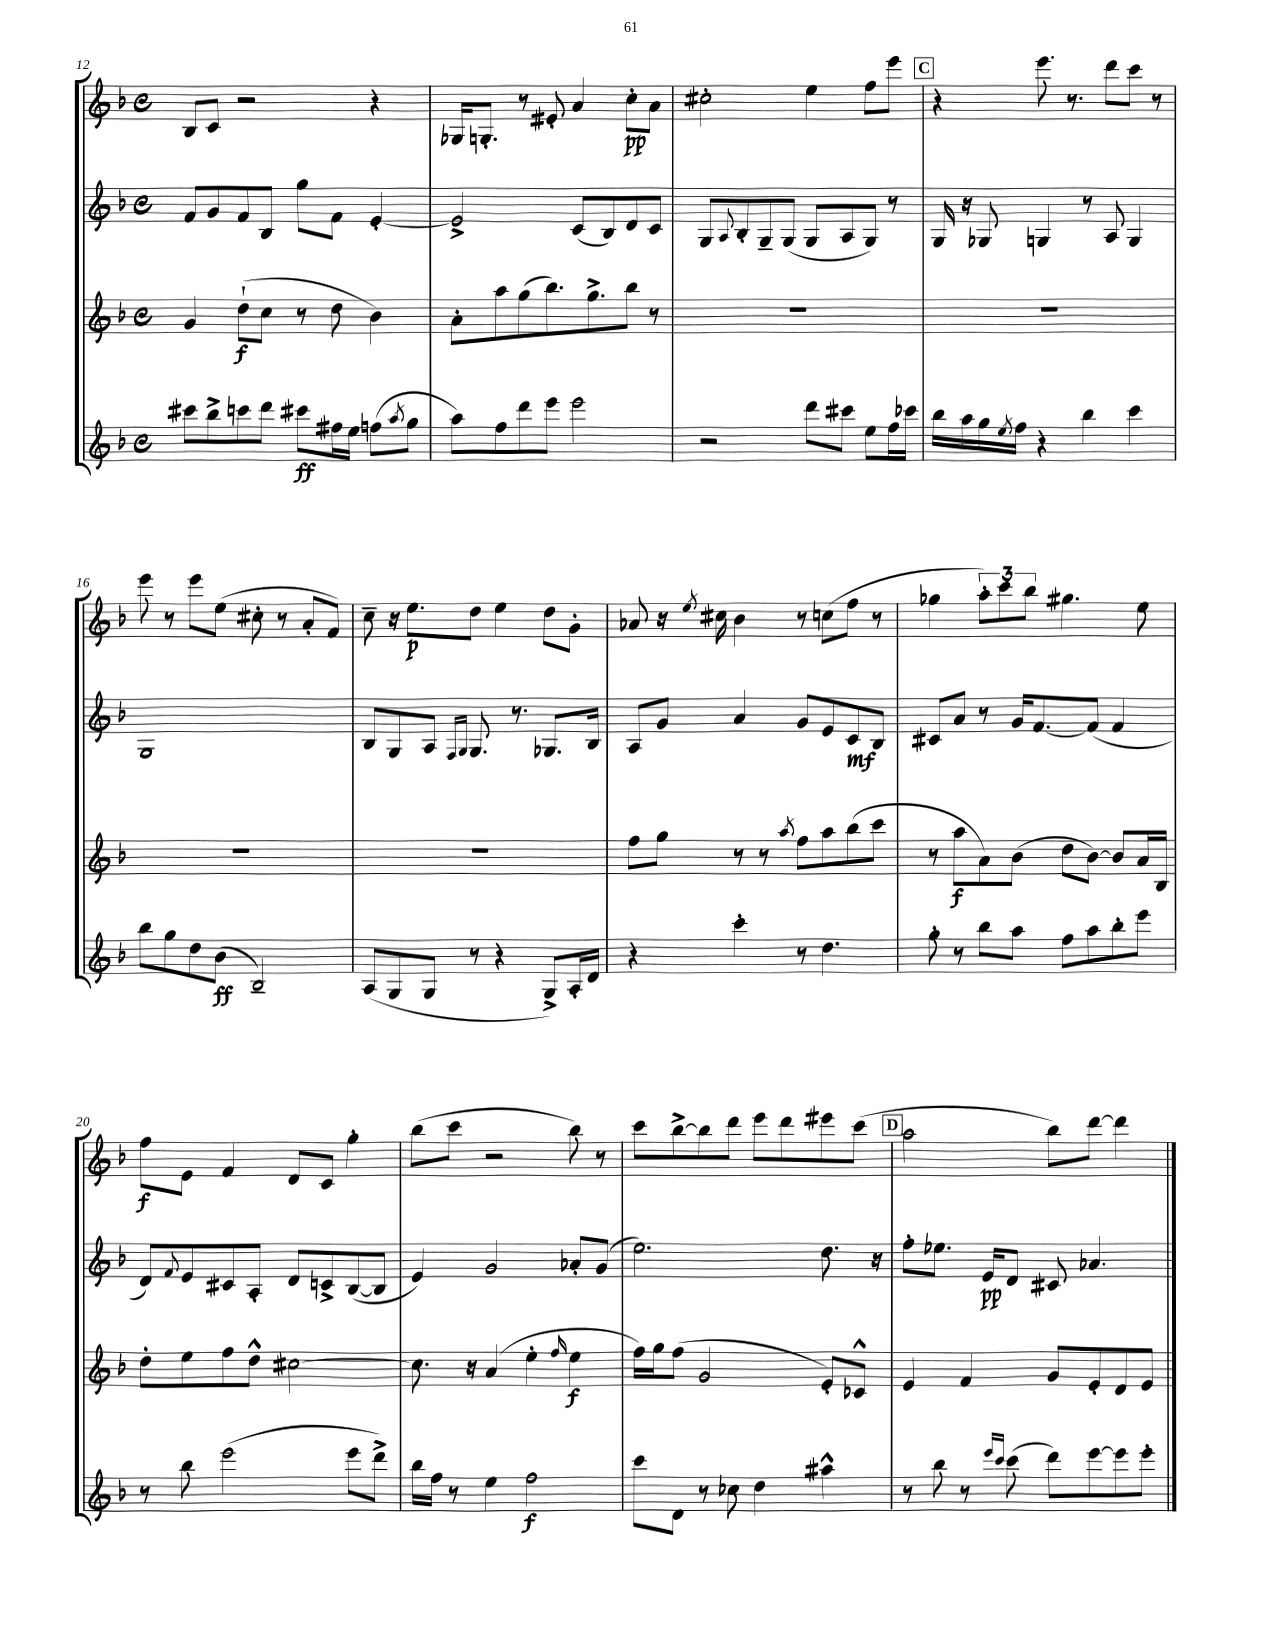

**kern	**kern	**kern	**kern
*staff4	*staff3	*staff2	*staff1
*clefG2	*clefG2	*clefG2	*clefG2
*k[b-]	*k[b-]	*k[b-]	*k[b-]
*M4/4	*M4/4	*M4/4	*M4/4
*met(c)	*met(c)	*met(c)	*met(c)
8ccc#\L	4g/	8f/L	8B-/L
8bb-^\	.	8g/	8c/J
8ccc\	(8dd`\L	8f/	2r
8ddd\J	8cc\J	8B-/J	.
8ccc#\L	8r	8gg\L	.
16ff#\L	8dd\	8f\J	.
16ee\JJ	.	.	.
(8ff\L	4b-\)	[4e'/	4r
8qaa/	.	.	.
8gg\J	.	.	.
=	=	=	=
8aa\L)	8a'\L	2e^/]	16G-/LK
.	.	.	8.G'/J
8ff\	8aa\	.	.
8ddd\	(8gg\	.	8r
8eee\J	8.bb-\)	.	8e#'/
2eee\	.	(8c/L	4a/
.	8.gg^\	.	.
.	.	8B-/)	.
.	8bb-\J	8d/	8cc'\L
.	8r	8c/J	8a\J
=	=	=	=
2r	1r	8G/L	2cc#'\
.	.	8qqA/	.
.	.	8B-'/	.
.	.	8G~/	.
.	.	(8G/J	.
8ddd\L	.	8G/L	4ee\
8ccc#\J	.	8A/	.
8ee\L	.	8G/J)	8ff\L
16ff\L	.	8r	8eee\J
16ccc-\JJ	.	.	.
=	=	=	=
16bb-\LL	1r	16G/	4r
16aa\	.	16r	.
16gg\	.	8G-/	.
8qee/	.	.	.
16ff\JJ	.	.	.
4r	.	4G/	8.eee\
.	.	.	8.r
4bb-\	.	8r	.
.	.	8A/	8ddd\L
4ccc\	.	4G/	8ccc\J
.	.	.	8r
=	=	=	=
8bb-\L	1r	1G	8eee\
8gg\	.	.	8r
8dd\	.	.	8eee\L
(8b-\J	.	.	(8ee\J
2B-~/)	.	.	8cc#'\
.	.	.	8r
.	.	.	8a'/L
.	.	.	8f/J)
=	=	=	=
(8A/L	1r	8B-/L	8cc~\
8G/	.	8G/	16r
.	.	.	8.ee\L
8G/J	.	8A/J	.
.	.	16qqF/LL	.
.	.	16qqG/JJ	.
8r	.	8.G/	8dd\J
4r	.	.	4ee\
.	.	8.r	.
8G^/L)	.	8.G-/L	8dd\L
16A'/L	.	.	8g'\J
16d/JJ	.	16B-/Jk	.
=	=	=	=
4r	8ff\L	8A/L	8a-/
.	8gg\J	8g/J	16r
.	.	.	8qee/
.	.	.	16cc#\
4ccc'\	8r	4a/	4b-\
.	8r	.	.
.	8qaa/	.	.
8r	8ff\L	8g/L	8r
4.dd\	8aa\	8e/	(8cc\L
.	(8bb-\	8c/	8ff\J
.	8ccc\J	8B-/J	8r
=	=	=	=
8gg'\	8r	8c#/L	4gg-\
8r	8aa\L	8a/J	.
8bb-\L	8a\)	8r	12aa'\L)
.	.	.	12ccc\
8aa\J	(8b-\J	16g/LK	.
.	.	.	12bb-\J
.	.	[8.f/	.
8ff\L	8dd\L	.	4.gg#\
8aa\	[8b-\J)	(8f/]J	.
8bb-'\	8b-/]L	4f/	.
8eee\J	16a/L	.	8ee\
.	16B-/JJ	.	.
=	=	=	=
8r	8dd'\L	8d/L)	8ff\L
.	.	8qqf/	.
8bb-\	8ee\	8e/	8e\J
(2eee\	8ff\	8c#/	4f/
.	8dd^^\J	8A'/J	.
.	[2cc#\	8d/L	8d/L
.	.	8c^/	8c/J
8eee\L	.	([8B-/	4gg'\
8ddd^\J)	.	8B-/]J	.
=	=	=	=
16bb-\LL	8.cc#\]	4e/)	(8bb-\L
16ff\JJ	.	.	.
8r	.	.	8ccc\J
.	16r	.	.
4ee\	(4a/	2g/	2r
2ff\	4ee'\	.	.
.	16qqff/	.	.
.	4ee\	8a-'/L	8bb-\)
.	.	(8g/J	8r
=	=	=	=
8ccc\L	16ff\LL)	2.ee\)	8ccc\L
.	16gg\J	.	.
8d\J	(8ff\J	.	[8bb-^\
8r	2g/	.	8bb-\]
8cc-\	.	.	8ddd\J
4dd\	.	.	8eee\L
.	.	.	8ddd\
4aa#^^\	8e'/L)	8.dd\	8eee#\
.	8c-^^/J	.	(8ccc\J
.	.	16r	.
=	=	=	=
8r	4e/	8ff'\L	2aa\
8bb-\	.	8.ee-\J	.
8r	4f/	.	.
.	.	16e/LK	.
16qqeee/LL	.	.	.
16qqccc/JJ	.	.	.
(8ccc\	.	8d/J	.
8ddd\L)	8g/L	8c#/	8bb-\L)
[8eee\	8e'/	4.a-/	[8ddd\J
8eee\]	8d/	.	4ddd\]
8eee'\J	8e/J	.	.
==	==	==	==
*-	*-	*-	*-
